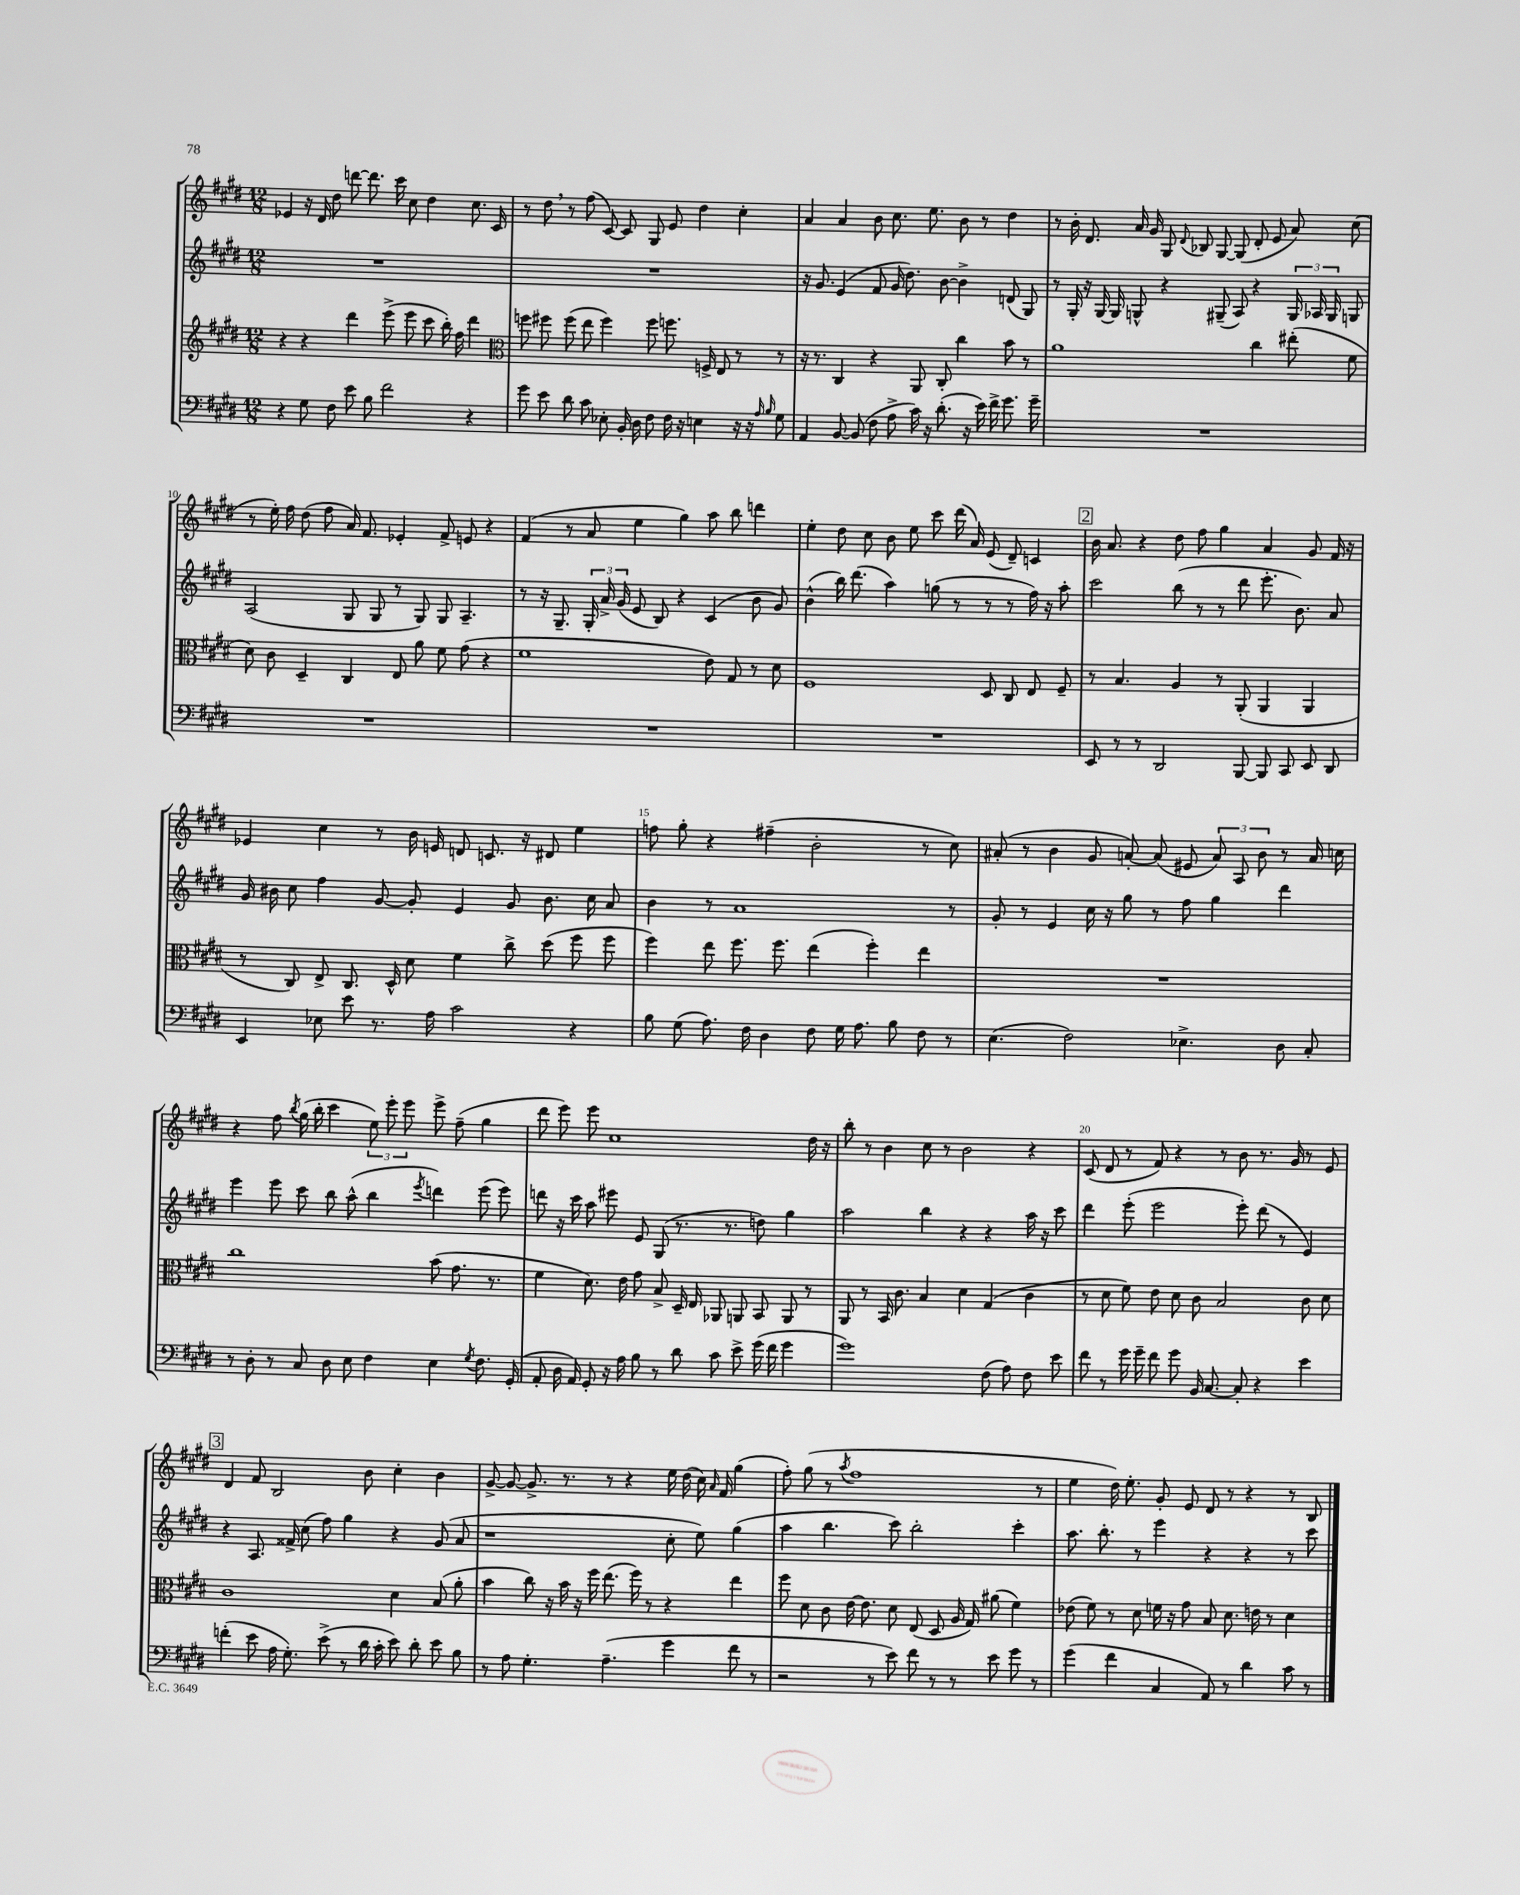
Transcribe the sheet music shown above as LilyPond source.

<<
\new StaffGroup <<
\new Staff = "s0" {
    \clef treble \key e \major \numericTimeSignature \time 12/8
    \autoBeamOff ees'4 r16 dis'16 dis''8 d'''8~ d'''8. cis'''16 cis''8 dis''4 cis''8. cis'16 |
    r8 dis''8 \breathe r8 fis''8( cis'8~) cis'8 gis8 e'8 dis''4 cis''4-. |
    a'4 a'4 b'8 cis''8. e''8. b'8 r8 dis''4 |
    r8 b'16-. dis'8. a'16 gis'16 gis8 \appoggiatura { dis'8 } bes8 gis8~ gis8( dis'8-. e'8 a'8) cis''8( |
    r8 e''16-.) fis''16 dis''8( fis''8 a'16) fis'8. ees'4-. fis'8-> e'8 r4 |
    fis'4( r8 a'8 e''4 gis''4) a''8 b''8 d'''4 |
    e''4-. dis''8 cis''8 b'8 e''8 cis'''8 dis'''16( a'16) e'8( dis'8--) c'4 |
    \mark \markup { \box "2" } b'16 a'8. r4 dis''8 fis''8 gis''4 a'4 gis'8 fis'16 r16 |
    ees'4 cis''4 r8 b'16 e'16 d'8 c'8. r16 dis'8 e''4 |
    f''8 gis''8-. r4 fis''4--( b'2-. r8 cis''8) |
    ais'8-.( r8 b'4 gis'8 a'8~-.) a'8( eis'8 \tuplet 3/2 { a'8) a8 b'8 } r8 a'16 c''16 |
    r4 fis''8 \acciaccatura { b''8 } gis''16( b''16-. cis'''4 \tuplet 3/2 { e''8) e'''8-. e'''8 } e'''8-> fis''8--( gis''4 |
    dis'''8 e'''8) e'''8 cis''1 dis''16 r16 |
    b''8-. r8 b'4 cis''8 r8 b'2 r4 |
    cis'8( dis'8 r8 fis'8) r4 r8 b'8 r8. gis'16 r8 e'8 |
    \mark \markup { \box "3" } dis'4 fis'8 b2 b'8 cis''4-. b'4 |
    gis'8~-> gis'8~ gis'8.-> r8. r8 r4 e''16 dis''16( cis''16) \grace { a'16 } fis'16 gis''4( |
    fis''8-.) gis''8( r8 \acciaccatura { a''8 } fis''1 r8 |
    e''4 dis''16) e''8.-. gis'8-. e'8 dis'8 r8 r4 r8 b8 \bar "|." |
}
\new Staff = "s1" {
    \clef treble \key e \major \numericTimeSignature \time 12/8
    \autoBeamOff R1. |
    R1. |
    r16 gis'8. e'4( fis'8 gis'16 dis''8.) b'8~ b'4-> d'8( gis8) |
    r8 gis16-. r16 gis16~ gis16 g8-^ r4 gis8--( a8) r4 \tuplet 3/2 { gis16 aes16 gis16 } g8 |
    a2( gis8 gis8 r8 gis8) gis8 a4.-- |
    r8 r16 gis8.-- \tuplet 3/2 { gis16-. a'16-> gis'16( } e'8 b8) r4 cis'4( b'8 gis'8) |
    b'4-^( b''16) dis'''8.( a''4) g''8( r8 r8 r8 fis''16) r16 a''8-. |
    \mark \markup { \box "2" } cis'''2 b''8( r8 r8 dis'''8 e'''8.-. b'8.) a'8 |
    gis'16 bis'16 cis''8 fis''4 gis'8~ gis'8-. e'4 gis'8 bis'8. cis''16 a'8 |
    b'4 r8 a'1 r8 |
    gis'8-. r8 e'4 cis''16 r16 gis''8 r8 fis''8 gis''4 dis'''4 |
    e'''4 e'''8 cis'''8 b''8 a''8-^( b''4 \acciaccatura { e'''8 } d'''4) e'''8( e'''8) |
    d'''8 r16 cis'''16 a''8 eis'''8 e'8 gis8( r8. r8. d''8) gis''4 |
    a''2 b''4 r4 r4 a''16 r16 cis'''8 |
    dis'''4 e'''8-.( e'''2 e'''8-.) dis'''8( r8 e'4) |
    \mark \markup { \box "3" } r4 a8. fisis'16-> cis''8( fis''8) gis''4 r4 gis'8( a'8 |
    r1 cis''8-. e''8) gis''4( |
    a''4 b''4. cis'''8) b''2-. cis'''4-. |
    a''8. b''8.-. r8 e'''4 r4 r4 r8 cis'''8 \bar "|." |
}
\new Staff = "s2" {
    \clef treble \key e \major \numericTimeSignature \time 12/8
    \autoBeamOff r4 r4 dis'''4 e'''8->( e'''8 cis'''8 b''16-.) fis''16 dis'''4 |
    \clef alto f''8 fis''8 fis''8( e''8 fis''4) fis''8 f''8. f16-> e8 r8 r8 |
    r16 r8. cis4 r4 a,8 cis8-. cis''4 b'8 r8 |
    a'1 cis''4 eis''8-.( fis'8 |
    dis'8) cis'8 dis4-- cis4 e8 a'8 fis'8 gis'8( r4 |
    fis'1 e'8) gis8 r8 dis'8 |
    fis1 dis8 cis8 e8 fis8-- |
    \mark \markup { \box "2" } r8 b4. a4 r8 a,8-.( a,4 a,4 |
    r8 cis8) e8-> cis8. dis16-^ dis'8 fis'4 cis''8-> dis''8( fis''8 fis''8 |
    fis''4) e''8 fis''8. fis''8. e''4( fis''4-.) e''4 |
    R1. |
    cis''1 b'8( gis'8. r8. |
    fis'4 dis'8.) e'16 gis'8 b8-> dis16-- e16 aes,8 a,8 b,8 a,8 r8 |
    a,8 r8 b,16 cis'8. b4 dis'4 gis4( cis'4 |
    r8 dis'8 fis'8) e'8 dis'8 cis'8 b2 cis'8 dis'8 |
    \mark \markup { \box "3" } cis'1 dis'4 b8( a'8-. |
    b'4 cis''8) r16 b'16 r16 fis''16 e''8.( fis''16) r8 r4 e''4 |
    fis''8 dis'8 cis'8 e'16~ e'8. dis'8 e8( dis8 a16 gis16) ais'8( fis'4) |
    ees'8( fis'8) r8 dis'8 f'16 r16 gis'8 b8 dis'8. e'16 r8 dis'4 \bar "|." |
}
\new Staff = "s3" {
    \clef bass \key e \major \numericTimeSignature \time 12/8
    \autoBeamOff r4 gis8 fis8 e'8 b8 fis'2 r4 |
    gis'8 e'8 dis'8 cis'8 ees8-. b,16-. dis16 fis8 fis16 r16 e4 r16 r16 \grace { a16 b16 } gis8 |
    a,4 b,8~ b,8( fis8 a8-> cis'16) r16 dis'8.-.( r16 e'16) fis'16-> gis'8. gis'16-- |
    R1. |
    R1. |
    R1. |
    R1. |
    \mark \markup { \box "2" } e,8 r8 r8 dis,2 b,,8~ b,,8 cis,8 e,8 dis,8 |
    e,4 ees8 e'8 r8. a16 cis'2 r4 |
    b8 gis8( a8.) fis16 dis4 fis8 gis16 a8. b8 fis8 r8 |
    e4.( fis2) ees4.-> dis8 cis8-. |
    r8 dis8-. r8 cis8 dis8 e8 fis4 e4 \acciaccatura { gis8 } fis8. gis,16-.( |
    a,8-. dis16 a,16) gis,8-. r16 a16 b8 r8 dis'8 cis'8 e'8-> gis'16( fis'16 gis'4 |
    gis'1) fis8( a8) fis8 e'8 |
    fis'8 r8 gis'16 gis'16-- fis'8 gis'8 b,16 cis8.~ cis8-. r4 e'4 |
    \mark \markup { \box "3" } f'4-.( e'8 a16 gis8.-.) e'8->( r8 dis'16 cis'16-. e'8) dis'8-. e'8 b8 |
    r8 a8 gis4.-. a4.--( gis'4 fis'8 r8 |
    r2 r8 e'8) fis'8 r8 r8 e'8 gis'8 r8 |
    gis'4( fis'4 cis4 a,8) r8 dis'4 cis'8 r8 \bar "|." |
}
>>
>>
\layout { \context { \Score currentBarNumber = #6 \override BarNumber.break-visibility = ##(#f #t #t) barNumberVisibility = #(every-nth-bar-number-visible 5) } }
